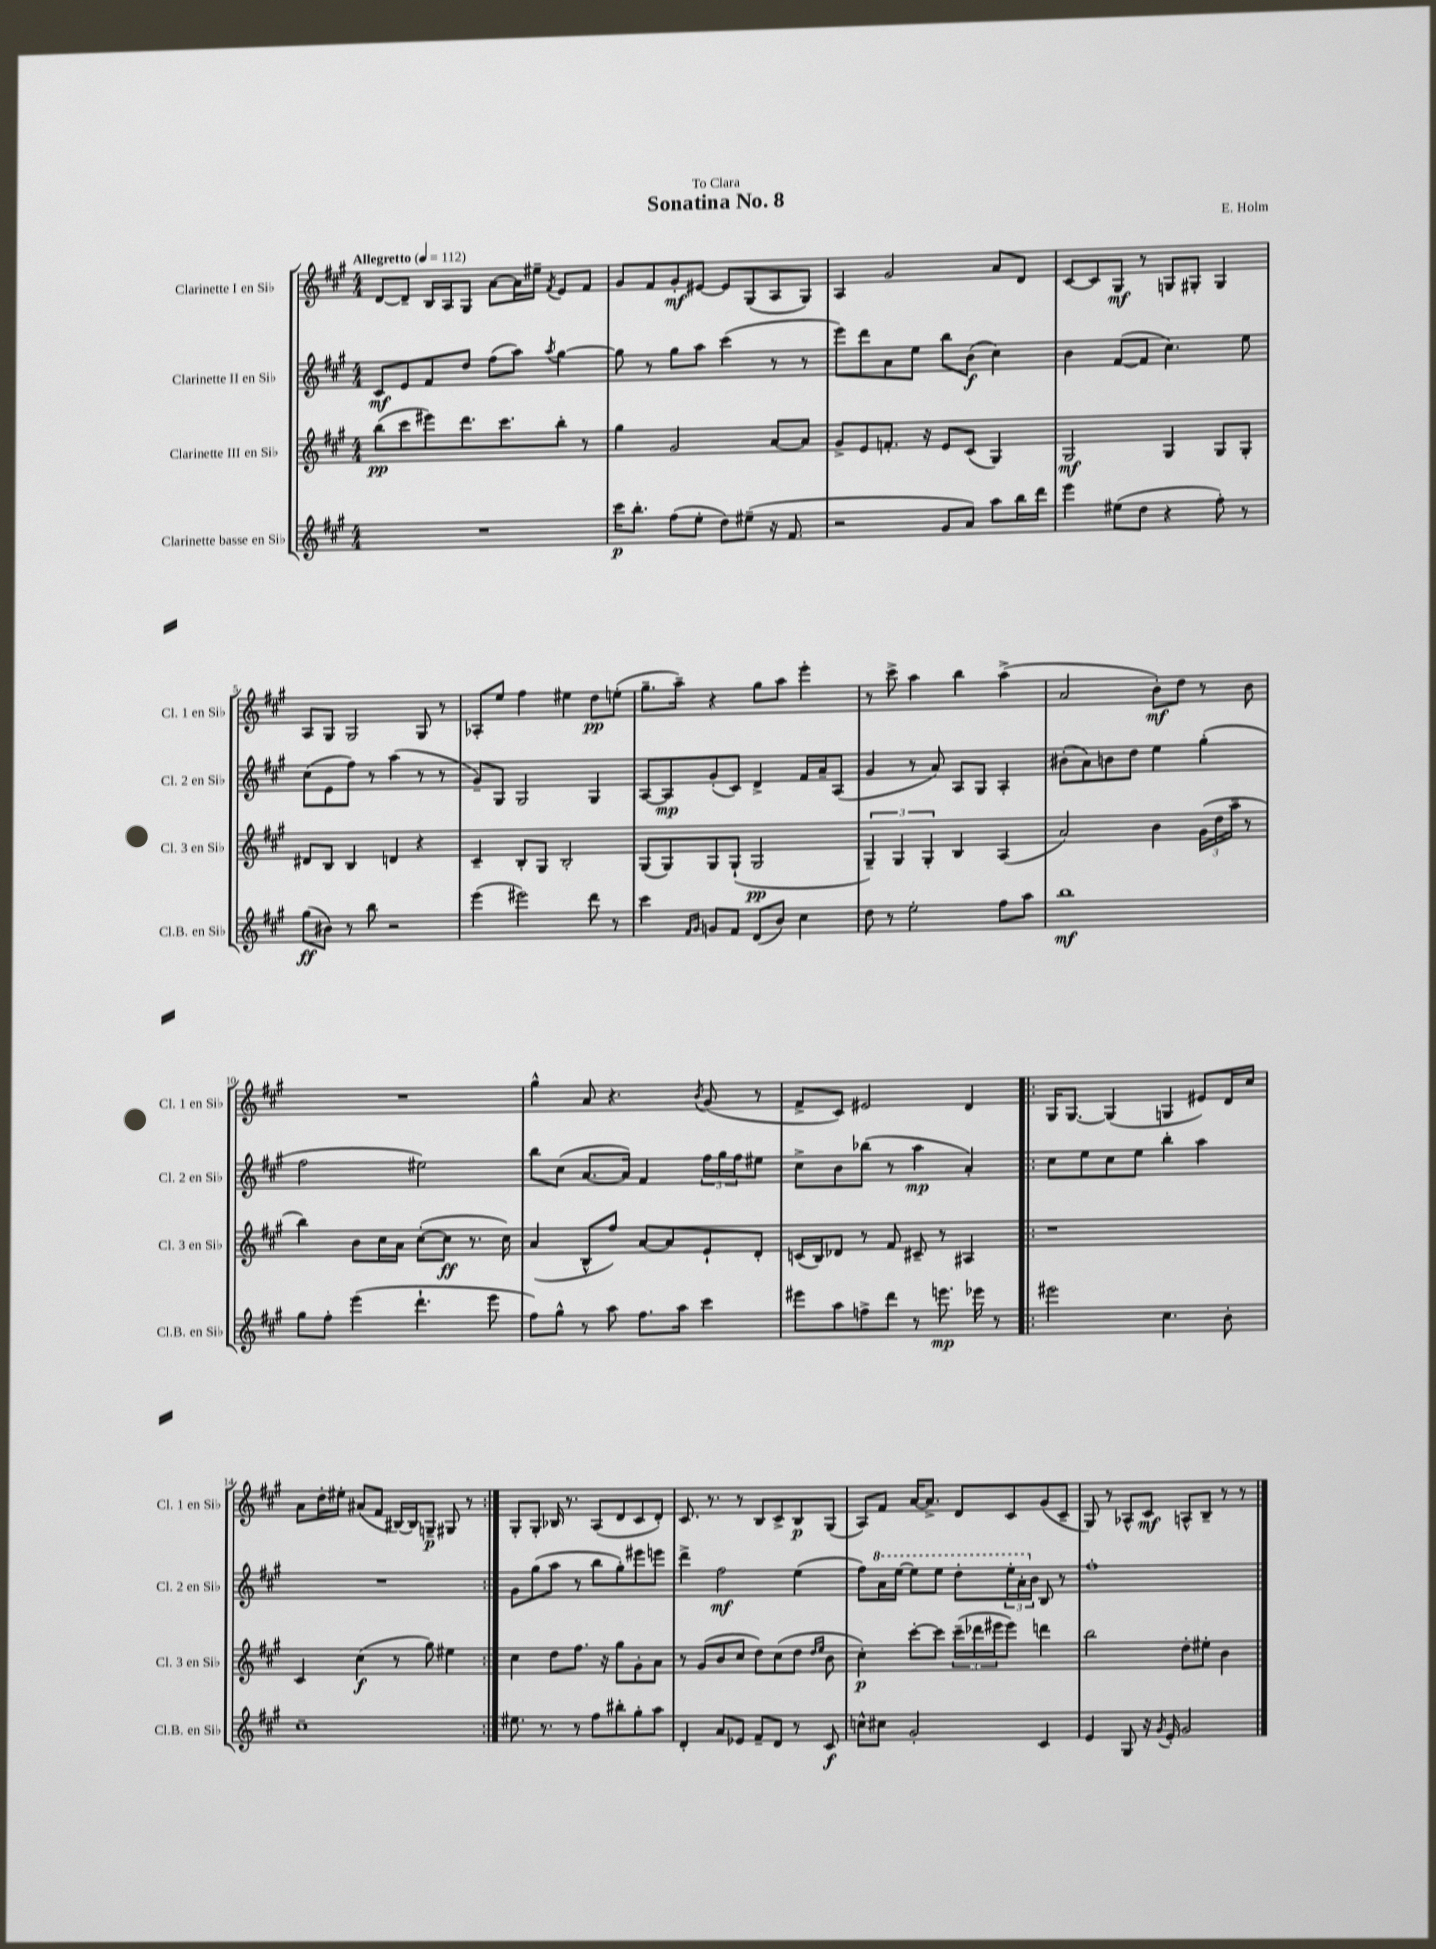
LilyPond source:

\header { title = "Sonatina No. 8" composer = "E. Holm" dedication = "To Clara" }
<<
\new StaffGroup <<
\new Staff = "s0" \with { instrumentName = "Clarinette I en Sib" shortInstrumentName = "Cl. 1 en Sib" } {
    \clef treble \key a \major \numericTimeSignature \time 4/4 \tempo "Allegretto" 4 = 112
    d'8~ d'8-- b16 a16 gis8 a'8~ a'16 eis''16-- \acciaccatura { fis'8 } e'8 fis'8 |
    gis'8 fis'8 gis'8-.\mf eis'8~ eis'8 gis8( a8 gis8) |
    a4 gis'2 a'8 d'8 |
    cis'8~ cis'8 gis8\mf r8 g8 gis8-. gis4 |
    a8 gis8 gis2 gis8 r8 |
    aes8-. e''8 fis''4 eis''4 d''8\pp e''8-.( |
    gis''8.-- a''16--) r4 gis''8 a''8 e'''4-. |
    r8 cis'''8-> a''4 b''4 a''4->( |
    a'2 b'8-.\mf) d''8 r8 b'8 |
    R1 |
    gis''4-^ a'8 r4. \acciaccatura { b'8 } gis'8( r8 |
    fis'8-> cis'8) eis'2 d'4 |
    \repeat volta 2 { gis16 gis8.~ gis4( g4 eis'8) d'16 cis''16 |
    a'8 d''16-. eis''16-. ais'8( fis'8 bis16~) bis16 g8--\p gis8 r8 | }
    gis8-. gis8-. bes16 r8. a8( d'8 cis'8 d'8-.) |
    cis'8. r8. r8 b8 cis'8-> b8\p gis8( |
    a8) fis'8 a'16~ a'8.-> d'8 cis'8 gis'8( cis'8-- |
    gis8) r8 aes8-^ cis'8\mf a8-^ b8-- r8 r8 \bar "|." |
}
\new Staff = "s1" \with { instrumentName = "Clarinette II en Sib" shortInstrumentName = "Cl. 2 en Sib" } {
    \clef treble \key a \major \numericTimeSignature \time 4/4
    cis'8\mf e'8 fis'8 d''8 fis''8( a''8) \acciaccatura { a''8 } gis''4~ |
    gis''8 r8 gis''8 a''8 cis'''4( r8 r8 |
    e'''8) d'''8 a'8 e''8 b''8 b'8\f( cis''4) |
    b'4 fis'8~( fis'8 cis''4.) e''8 |
    cis''8( e'8 fis''8) r8 a''4( r8 r8 |
    gis'8--) gis8 gis2 gis4 |
    a8~ a8\mp gis'8-.( cis'8) d'4-> fis'16 a'16-- a8( |
    gis'4 r8 a'8) a8 gis8 a4-. |
    bis'8-.( a'8) b'8 d''8 e''4 gis''4-.( |
    fis''2 eis''2) |
    b''8 cis''8( a'8.~ a'16) fis'4 \tuplet 3/2 { fis''16 gis''16 fis''16 } eis''8 |
    cis''8-> b'8 bes''8( r8 a''4\mp a'4-.) |
    \repeat volta 2 { cis''8 e''8 cis''8 e''8 b''4-. a''4 |
    R1 | }
    gis'8 gis''8( a''8 r8 b''8 gis''8-.) eis'''8 e'''8 |
    d'''4-> fis''2\mf e''4( |
    fis''8) \ottava #1 a''16 e'''16~ e'''8 e'''8 d'''8-. \tuplet 3/2 { e'''16-. a''16-. \ottava #0 b'16 } b8 r8 |
    fis''1-. \bar "|." |
}
\new Staff = "s2" \with { instrumentName = "Clarinette III en Sib" shortInstrumentName = "Cl. 3 en Sib" } {
    \clef treble \key a \major \numericTimeSignature \time 4/4
    b''8\pp( cis'''8 eis'''8) d'''8. cis'''8. b''8-. r8 |
    gis''4 gis'2 a'8~ a'8 |
    gis'8-> e'8 f'8.-. r16 e'8 cis'8( gis4) |
    gis2\mf gis4 gis8 gis8-. |
    dis'8 b8 b4 d'4 r4 |
    cis'4-- b8-. gis8 b2-. |
    gis8( gis8) gis8 gis8-!( gis2\pp |
    \tuplet 3/2 { gis4--) gis4 gis4-. } b4 a4( |
    a'2) b'4 \tuplet 3/2 { gis'16( d''16 a''16-- } r8 |
    b''4) b'8 cis''16 a'16 cis''8~-.( cis''8\ff r8. cis''16) |
    a'4( b8-^ fis''8) a'8~ a'8 e'8-! d'8-. |
    c'16( b16) des'8 r8 fis'8 cis'8-- r8 ais4 |
    \repeat volta 2 { r1 |
    cis'4 cis''4\f( r8 gis''8) eis''4 | }
    cis''4 d''8 fis''8. r16 gis''8 gis'8-. a'8 |
    r8 gis'8( b'8 cis''8 d''8) cis''8( d''8 \grace { d''16 e''16 } b'8 |
    cis''4-.\p) cis'''8~-. cis'''8 \tuplet 3/2 { cis'''16--( des'''16 eis'''16 } eis'''8) d'''4 |
    b''2 d''8-. eis''8-. b'4 \bar "|." |
}
\new Staff = "s3" \with { instrumentName = "Clarinette basse en Sib" shortInstrumentName = "Cl.B. en Sib" } {
    \clef treble \key a \major \numericTimeSignature \time 4/4
    R1 |
    cis'''16\p b''8.-. fis''8( e''8-. d''8) eis''8--( r16 fis'8. |
    r2 gis'8 a'8) a''8 b''16 d'''16 |
    e'''4 eis''8( d''8 r4 fis''8-.) r8 |
    gis''8\ff( bis'8) r8 b''8 r2 |
    e'''4( eis'''2) d'''8 r8 |
    cis'''4 \grace { fis'16 gis'16 } g'8 fis'8 d'8( b'8) cis''4 |
    d''8 r8 e''2-. fis''8 a''8 |
    b''1\mf |
    gis''8 fis''8-. e'''4( d'''4.-! e'''8 |
    fis''8) gis''8-^ r8 a''8 fis''8. a''16 cis'''4 |
    eis'''8 a''8 f''8-> d'''8 r8 e'''8.\mp ees'''16 r8 |
    \repeat volta 2 { eis'''2 cis''4. b'8-. |
    cis''1-- | }
    eis''8. r8. r8 fis''8 bis''8-. gis''8-. a''8 |
    d'4-. a'8 ees'8 fis'8-- d'8 r8 cis'8\f |
    c''8-^ cis''8 gis'2-. cis'4 |
    e'4 gis8 r16 \acciaccatura { gis'8 } e'16-. gis'2 \bar "|." |
}
>>
>>
